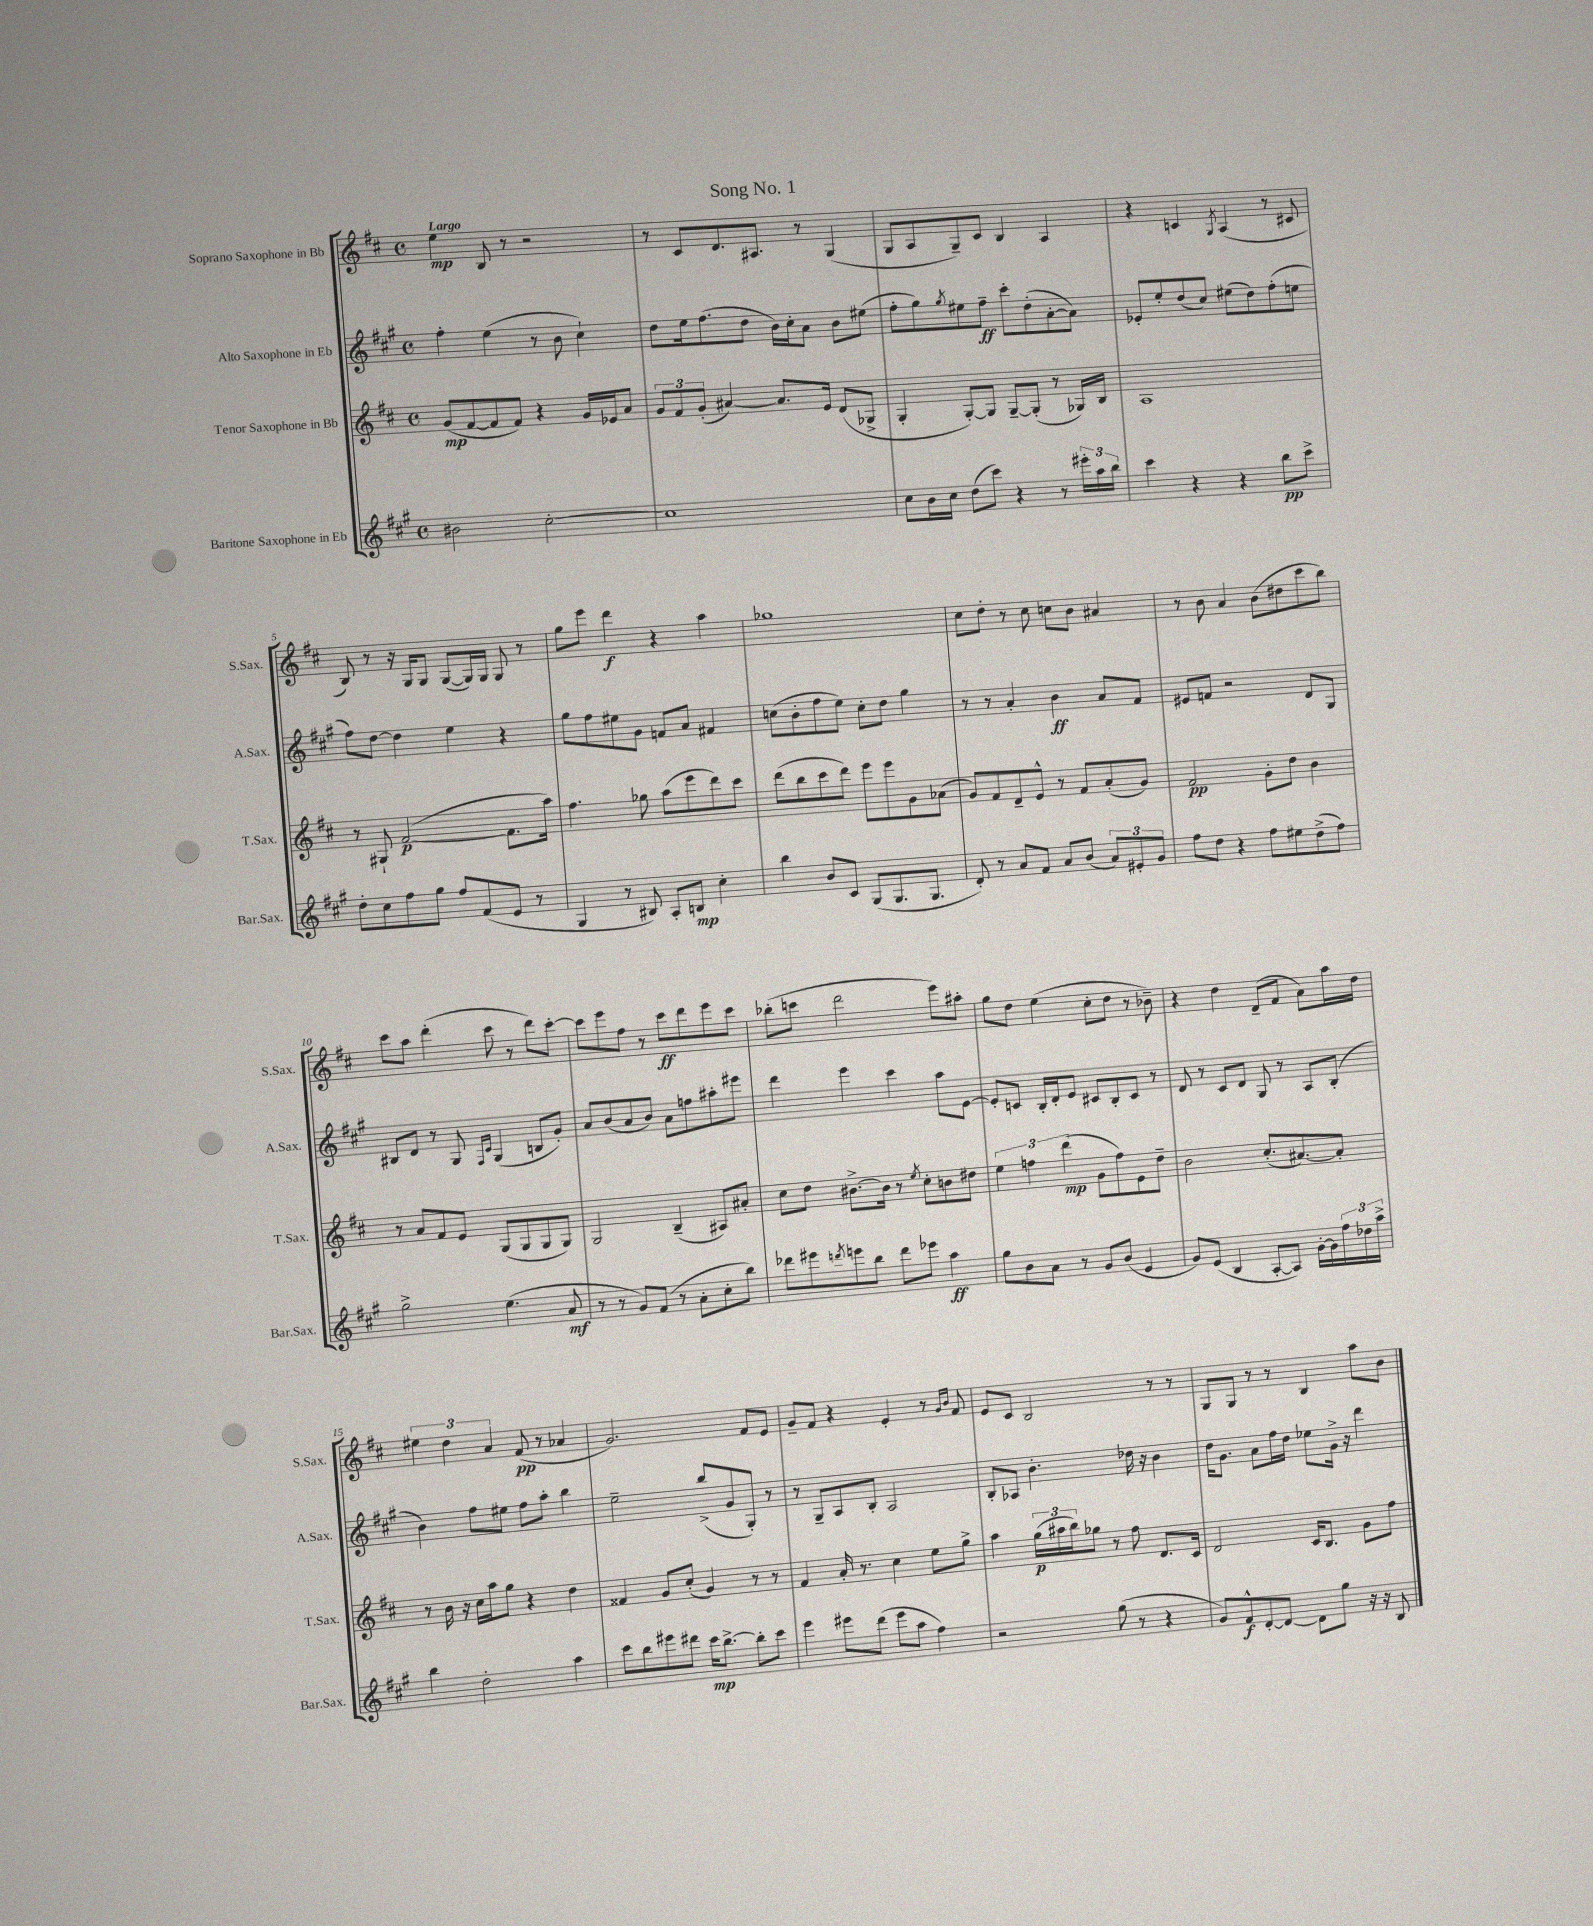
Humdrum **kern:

**kern	**kern	**kern	**kern
*staff4	*staff3	*staff2	*staff1
*clefG2	*clefG2	*clefG2	*clefG2
*k[f#c#g#]	*k[f#c#]	*k[f#c#g#]	*k[f#c#]
*M4/4	*M4/4	*M4/4	*M4/4
*met(c)	*met(c)	*met(c)	*met(c)
2b#	(8g	4ff#'	4ee
.	[8f#	.	.
.	8f#]	(4ee	8B
.	8f#)	.	8r
[2cc#'	4r	8r	2r
.	.	8b	.
.	16g	4cc#`)	.
.	16e-	.	.
.	8a	.	.
=	=	=	=
1cc#]	12g	8dd	8r
.	12f#	.	.
.	.	16ee	8c#
.	(12g'	.	.
.	.	(8.ff#	.
.	[4a#)	.	8.d
.	.	8dd	.
.	.	.	8.A#
.	8.a#]	16b)	.
.	.	16cc#'	.
.	.	8a	8r
.	16e	.	.
.	(8d	8b	(4G
.	8G-^	(8ee#	.
=	=	=	=
8cc#	4G'	8ff#'	8G
16b	.	8gg#)	8A
16cc#	.	.	.
.	.	8qgg#	.
(8dd	[8G')	8ee#	8G~)
8ccc#)	8G]	8ff#~	8c#
4r	[8G~	8ccc#'	4B
.	(8G']	(8dd'	.
8r	8r	[8a'	4A
24eee#'	16G-)	8a])	.
24aa	.	.	.
.	16B	.	.
24bb	.	.	.
=	=	=	=
4ccc#	1A	8e-'	4r
.	.	8ee'	.
4r	.	(8dd	4c
.	.	8cc#)	.
.	.	.	8qG
4r	.	(8ee#	(4A
.	.	8dd)	.
8bb	.	(8ff#'	8r
8ccc#^	.	8ee	8c#
=	=	=	=
8dd'	8r	8ff#)	8B)
8cc#	8G#`	[8dd	8r
8ff#	([2f#	4dd]	16r
.	.	.	16G
8gg#	.	.	8G
8ff#	.	4ee	([8G
(8f#	.	.	16G])
.	.	.	16G
8e	8.f#]	4r	8G
8r	.	.	8r
.	16aa)	.	.
=	=	=	=
4G#	4.ff#	8gg#	8gg
.	.	8ff#	8eee
8r	.	8ee#	4ddd
8B#)	8gg-	8g#	.
8A'	(8aa	8f	4r
8B	8eee	8a	.
4cc#'	8ddd)	4f#	4aa
.	8ccc#	.	.
=	=	=	=
4bb	(8ddd	(8cc	1gg-
.	8bb	8b'	.
8b	8ccc#	8ff#	.
8c#	8ddd)	8ee)	.
(8G#	8eee	8cc'	.
8.G#	8eee	8dd	.
.	8g	4gg#	.
8.G#	.	.	.
.	(8a-	.	.
=	=	=	=
8d')	8g)	8r	8cc#
8r	8f#	8r	8dd'
8a	8d~	4a'	8r
8f#	8e^^	.	8cc#
8a	8r	4b	8cc
(8b	8f#	.	8b
12a)	(8a'	8a	4a#
12e#'	.	.	.
.	8g)	8f#	.
12g#	.	.	.
=	=	=	=
8ff#	2f#	8e#	8r
8dd	.	8f	8b
4r	.	2r	4a
8ff#	8g'	.	(8b
8ee#	8dd	.	8dd#
(8dd^	4b	8d	8ccc#
8ff#)	.	8G#	8bb)
=	=	=	=
2gg#^	8r	8B#	8ccc#
.	8a	8d	8aa
.	8f#	8r	(4ddd'
.	8e	8G#	.
.	.	16qqF#	.
.	.	16qqc#	.
(4.ee	(8G	(4G#	8ccc#
.	8G	.	8r
.	8G	8B	8ddd)
8a	8G)	8g#')	[8ccc#'
=	=	=	=
8r	2G	8a	8ccc#]
8r	.	(8b	8eee
8g#)	.	8a	8ff#
(8f#	.	8b)	8r
8r	(4B~	8a	8ccc#
8a'	.	8ff	8ddd
8cc#'	8A#)	8aa#'	8eee
8bb)	8a#'	8eee#	8ccc#
=	=	=	=
8ddd-	8cc#	4ddd	(8bb-'
8eee#	8dd	.	8ccc
8qddd	.	.	.
8eee	[8.b#^	4eee	2ddd
8bb	.	.	.
.	16b#]	.	.
8ddd	8r	4ccc#	.
.	8qee	.	.
8eee-	8cc#'	.	.
4aa	8b	8aa	8eee)
.	8dd#	[8e	8aa#'
=	=	=	=
8gg#	6ee	8e']	8gg
8b	.	8c	8dd
.	6ff	.	.
8a	.	16B'	(4ee
.	.	16d'	.
.	(6ddd	.	.
8r	.	8e	.
8g#	8g	8c#	8cc#'
(8b	8ff)	8B'	8dd
4e	8e	8c#	8r
.	8dd~	8r	8b-~)
=	=	=	=
8g#)	2b	8d	4r
(8e	.	8r	.
4B	.	8c#	4dd
.	.	8d	.
[8A'	(8.cc#'	8G#	(8d~
8A])	.	8r	8f#
.	[8.a#)	.	.
[16g#'	.	8A	8a)
16g#]	.	.	.
24ff#	8a#']	(8B'	16aa
24dd-	.	.	.
.	.	.	16dd
24aa^	.	.	.
=	=	=	=
4bb	8r	4b)	6ee#
.	16b	.	.
.	.	.	6dd
.	16r	.	.
2dd'	16cc#	8ff#	.
.	16aa	.	.
.	.	.	6a
.	8gg	8ee#	.
.	4r	8ff#	(8f#
.	.	8aa'	8r
4aa	4dd	4bb	4a-
=	=	=	=
8ccc#	4f##	2ee~	2.g)
8bb	.	.	.
8eee#	8g	.	.
8ddd#	(8cc#'	.	.
16ccc#	4g)	(8bb^	.
[8.bb^	.	.	.
.	.	8g#	.
8bb']	8r	8G#')	8f#
8ccc#	8r	8r	8e
=	=	=	=
4eee	4f#	8r	8g~
.	.	8G#~	8f#
8eee#	16a'	8A	4r
.	8.r	.	.
(8ddd	.	8B'	.
8eee#	4cc#	2A	4e'
8aa	.	.	.
4ff#)	8ee	.	8r
.	.	.	16qqg
.	.	.	16qqb
.	8gg^	.	8f#
=	=	=	=
2r	4aa	8B'	8e
.	.	8A-	8c#
.	(24gg	4.b'	2B
.	24aa#	.	.
.	24bb)	.	.
.	8gg-	.	.
(8gg#	8r	.	.
8r	8ff#	16dd-	.
.	.	16r	.
4r	8.d	4b	8r
.	.	.	8r
.	16c#	.	.
=	=	=	=
8g#)	2d	16dd	8G
.	.	8.g#	.
8f#^^	.	.	8G
[8d'	.	8a	8r
8d_	.	16ff#	8r
.	.	16dd	.
8d]	16c#	8ee-	4B
.	8.B	.	.
8gg#	.	16g#^	.
.	.	16r	.
16r	8g	4ddd	8aa
16r	.	.	.
8B	8ff#	.	8b
==	==	==	==
*-	*-	*-	*-
